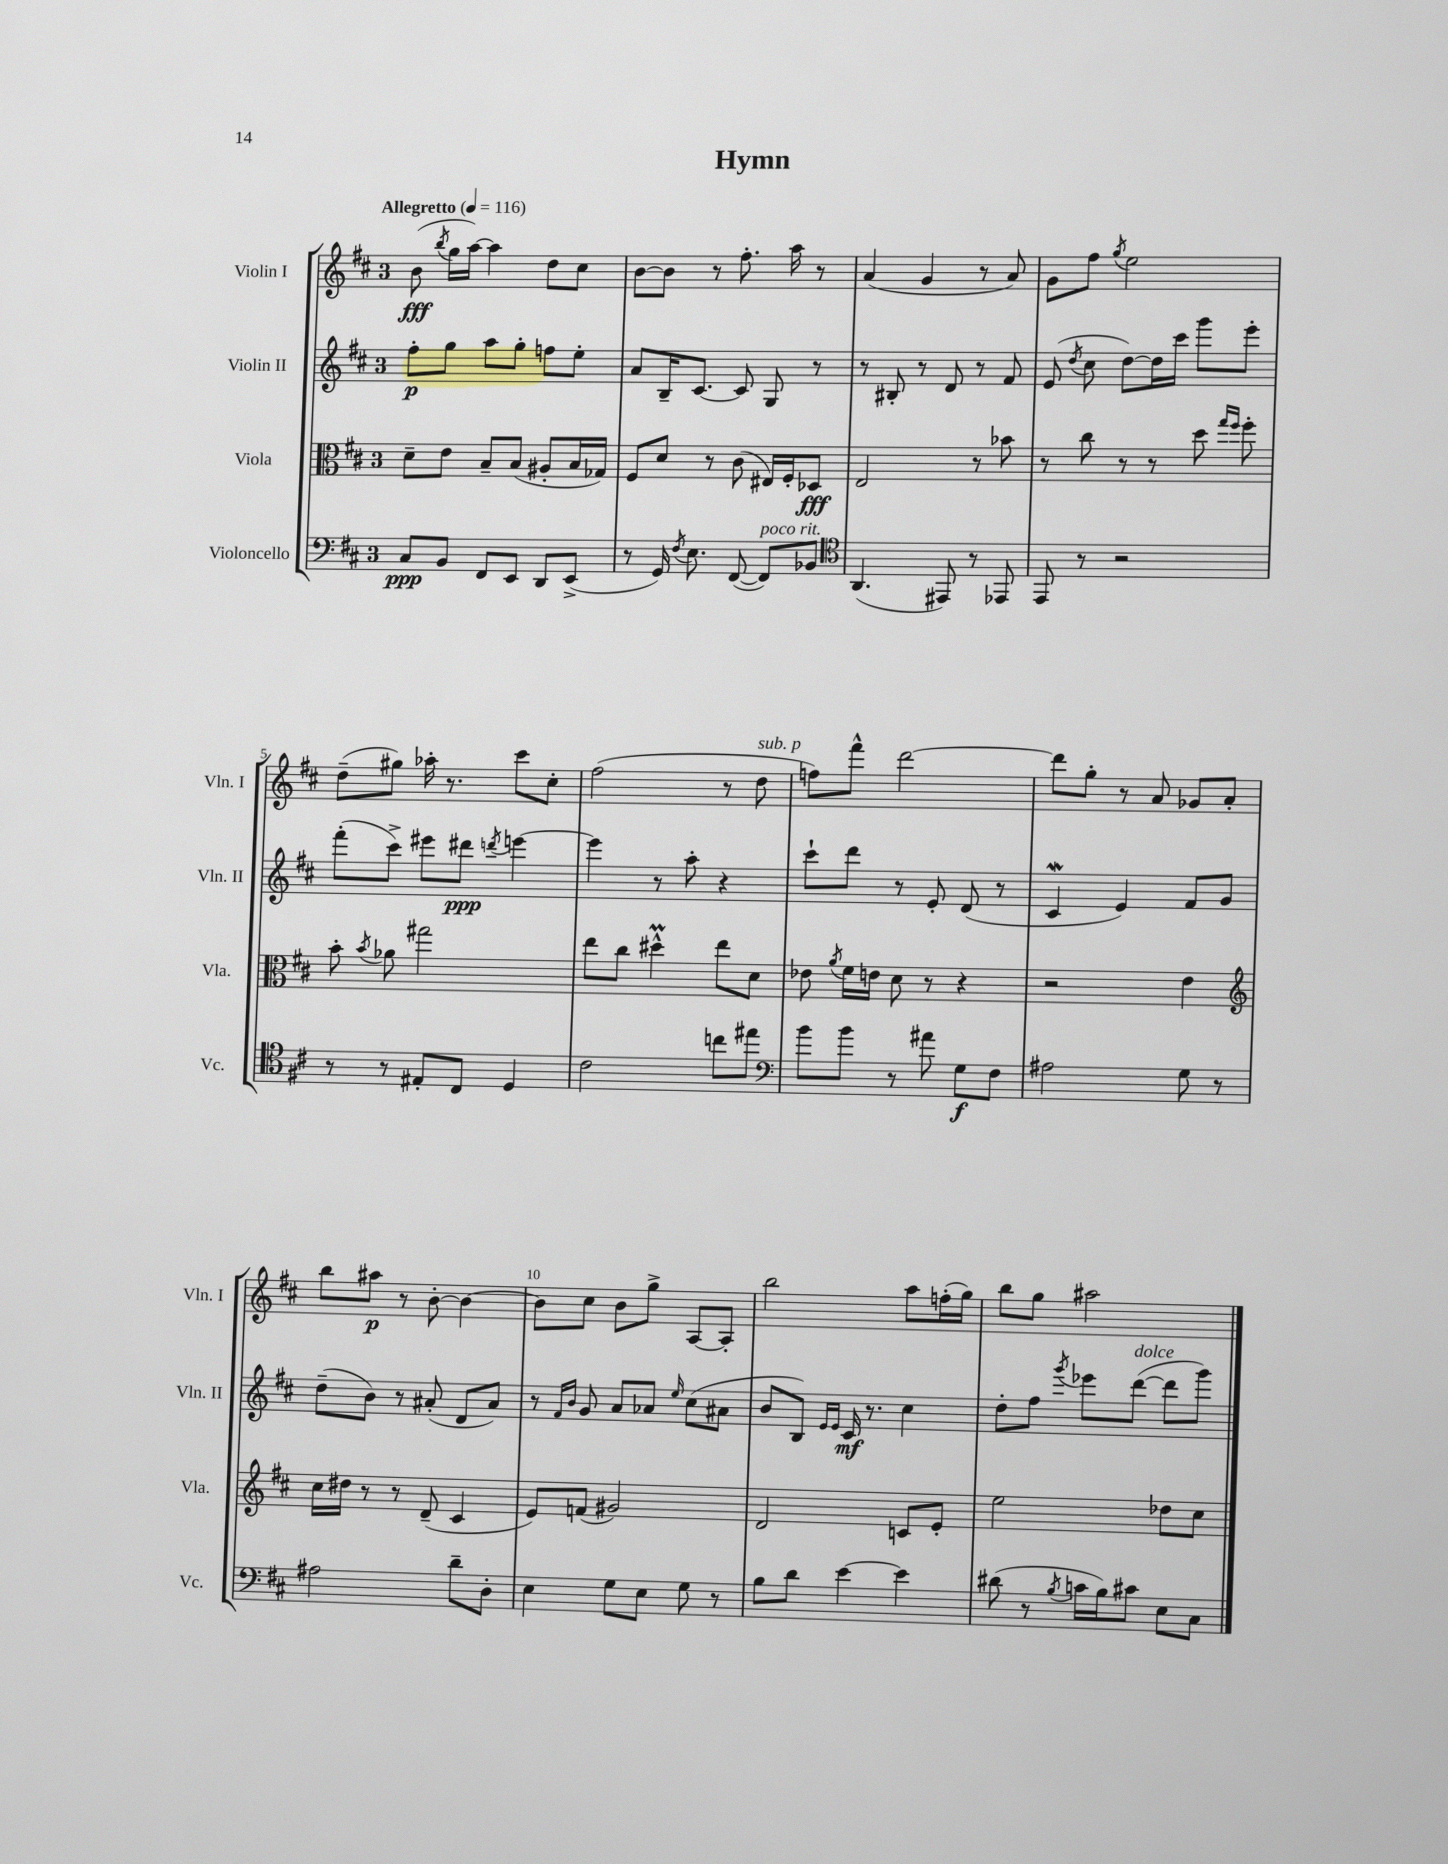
\header { title = "Hymn" }
<<
\new StaffGroup <<
\new Staff = "s0" \with { instrumentName = "Violin I" shortInstrumentName = "Vln. I" } {
    \clef treble \key d \major \once \override Staff.TimeSignature.style = #'single-digit \time 3/4 \tempo "Allegretto" 4 = 116
    \autoBeamOff b'8\fff( \acciaccatura { b''8 } g''16[ a''16]~) a''4 d''8[ cis''8] |
    b'8[~ b'8] r8 fis''8.-. a''16 r8 |
    a'4( g'4 r8 a'8) |
    g'8[ fis''8] \acciaccatura { g''8 } e''2 |
    d''8[--( gis''8]) aes''16-. r8. cis'''8[ cis''8]-. |
    fis''2( r8 d''8^\markup { \italic "sub. p" } |
    f''8[) fis'''8]-^ d'''2~ |
    d'''8[ g''8]-. r8 a'8 ges'8[ a'8]-. |
    b''8[ ais''8]\p r8 b'8~-. b'4~ |
    b'8[ cis''8] b'8[ g''8]-> a8[~ a8]-. |
    b''2 a''8[ f''16-.( g''16]) |
    b''8[ g''8] ais''2 \bar "|." |
}
\new Staff = "s1" \with { instrumentName = "Violin II" shortInstrumentName = "Vln. II" } {
    \clef treble \key d \major \once \override Staff.TimeSignature.style = #'single-digit \time 3/4
    \autoBeamOff fis''8[-.\p g''8] a''8[ g''8]-. f''8[ e''8]-. |
    a'8[ b16-- cis'8.]~ cis'8 g8 r8 |
    r8 bis8-. r8 d'8 r8 fis'8 |
    e'8( \acciaccatura { d''8 } cis''8 d''8[~) d''16 cis'''16] g'''8[ e'''8]-. |
    fis'''8[-.( cis'''8]->) eis'''8[ dis'''8]\ppp \acciaccatura { d'''8 } e'''4~ |
    e'''4 r8 a''8-. r4 |
    cis'''8[-! d'''8] r8 e'8-. d'8( r8 |
    cis'4\mordent e'4) fis'8[ g'8] |
    d''8[--( b'8]) r8 ais'8-.( d'8[ ais'8]) |
    r8 \grace { fis'16[ b'16] } g'8 a'8[ aes'8] \grace { e''16 } cis''8[( ais'8] |
    b'8[ b8]) \grace { e'16[ e'16] } cis'16\mf r8. cis''4 |
    d''8[-. fis''8] \acciaccatura { g'''8 } ees'''8[ d'''8]~^\markup { \italic "dolce" }( d'''8[ g'''8]) \bar "|." |
}
\new Staff = "s2" \with { instrumentName = "Viola" shortInstrumentName = "Vla." } {
    \clef alto \key d \major \once \override Staff.TimeSignature.style = #'single-digit \time 3/4
    \autoBeamOff d'8[-- e'8] b8[-- b8]( ais8[-. b16 ges16]) |
    fis8[ d'8] r8 cis'8( eis16[) fis16-. des8]\fff |
    e2 r8 bes'8 |
    r8 cis''8 r8 r8 d''8 \grace { g''16[ fis''16] } fis''8-. |
    b'8-. \acciaccatura { b'8 } aes'8 gis''2 |
    e''8[ cis''8] dis''4-^\prall e''8[ d'8] |
    ees'8 \acciaccatura { a'8 } fis'16[ e'16] d'8 r8 r4 |
    r2 e'4 |
    \clef treble cis''16[ dis''16] r8 r8 d'8--( cis'4 |
    e'8[) f'8]( gis'2) |
    d'2 c'8[ e'8]-. |
    e''2 des''8[ cis''8] \bar "|." |
}
\new Staff = "s3" \with { instrumentName = "Violoncello" shortInstrumentName = "Vc." } {
    \clef bass \key d \major \once \override Staff.TimeSignature.style = #'single-digit \time 3/4
    \autoBeamOff cis8[\ppp b,8] fis,8[ e,8] d,8[ e,8]->( |
    r8 g,16) \acciaccatura { fis8 } e8. fis,8~( fis,8[^\markup { \italic "poco rit." }) bes,8] |
    \clef tenor a,4.( eis,8) r8 ees,8 |
    e,8 r8 r2 |
    r8 r8 eis8[-. cis8] d4 |
    cis'2 c''8[ eis''8] |
    \clef bass b'8[ b'8] r8 ais'8 g8[\f fis8] |
    ais2 g8 r8 |
    ais2 d'8[-- d8]-. |
    e4 g8[ e8] g8 r8 |
    b8[ d'8] e'4~ e'4 |
    dis'8( r8 \acciaccatura { b8 } c'16[ b16) cis'8] e8[ cis8] \bar "|." |
}
>>
>>
\layout { \context { \Score \override BarNumber.break-visibility = ##(#f #t #t) barNumberVisibility = #(every-nth-bar-number-visible 5) } }
